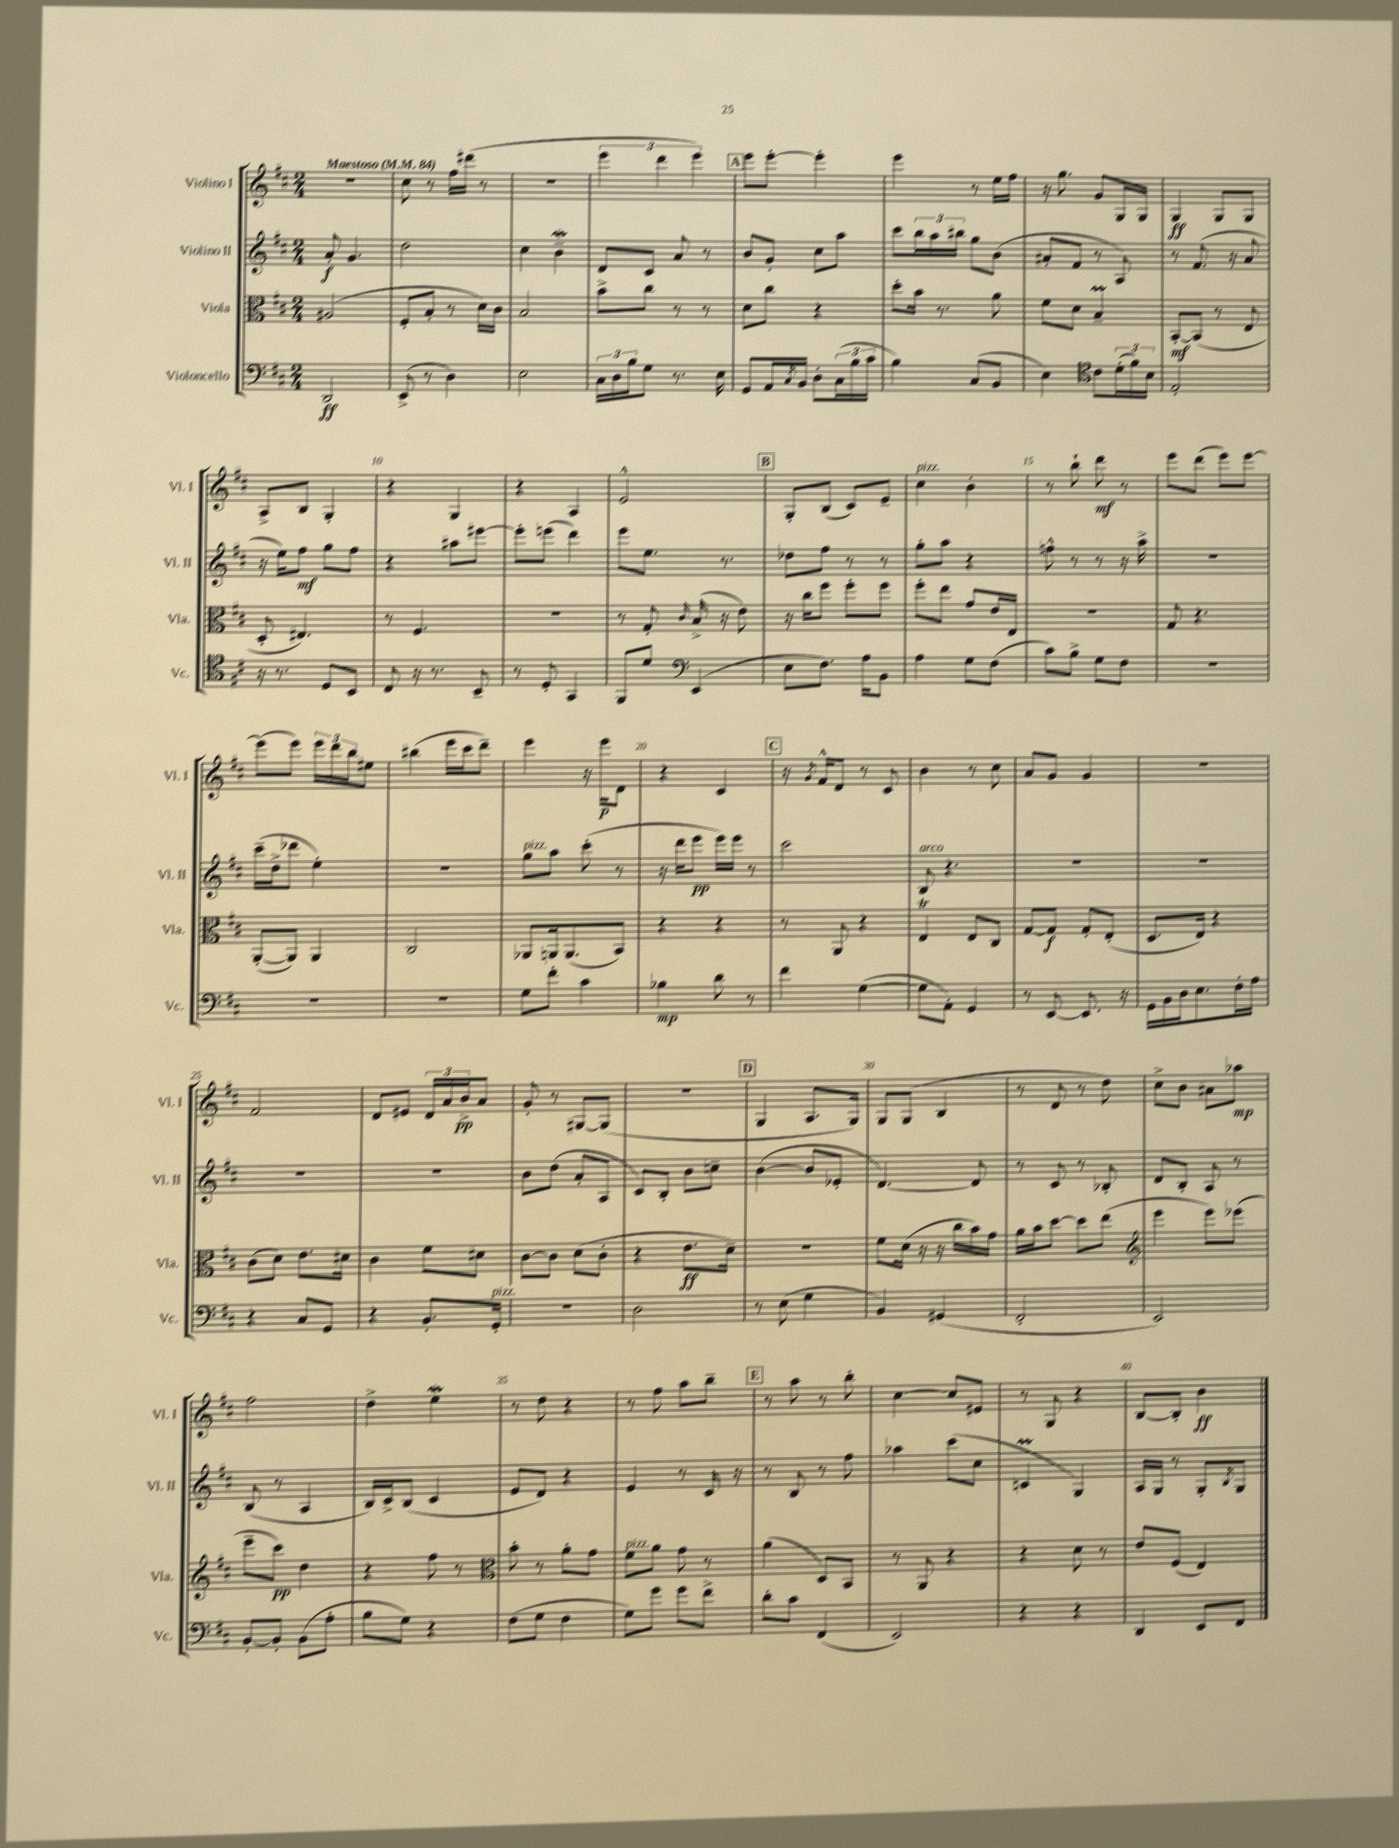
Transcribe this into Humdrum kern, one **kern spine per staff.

**kern	**dynam	**kern	**dynam	**kern	**dynam	**kern	**dynam
*part4	*part4	*part3	*part3	*part2	*part2	*part1	*part1
*staff4	*staff4	*staff3	*staff3	*staff2	*staff2	*staff1	*staff1
*I"Violoncello	*	*I"Viola	*	*I"Violino II	*	*I"Violino I	*
*I'Vc.	*	*I'Vla.	*	*I'Vl. II	*	*I'Vl. I	*
*clefF4	*	*clefC3	*	*clefG2	*	*clefG2	*
*k[f#c#]	*	*k[f#c#]	*	*k[f#c#]	*	*k[f#c#]	*
*M2/4	*	*M2/4	*	*M2/4	*	*M2/4	*
*MM84	*	*MM84	*	*MM84	*	*MM84	*
=1	=1	=1	=1	=1	=1	=1	=1
!	!	!	!	!	!	!LO:TX:a:B:t=Maestoso	!
2DD/	ff	(2A#X/	.	8a'/	f	2r	.
.	.	.	.	4.g/	.	.	.
=2	=2	=2	=2	=2	=2	=2	=2
(8EE^/	.	8F#'/L	.	2dd\	.	8cc#\	.
8r	.	8B'/J	.	.	.	8r	.
4D\)	.	8r	.	.	.	16ff#\LL	.
.	.	.	.	.	.	(16ddd#X\JJ	.
.	.	16d\LL)	.	.	.	8r	.
.	.	16c#\JJ	.	.	.	.	.
=3	=3	=3	=3	=3	=3	=3	=3
2E\	.	2B/	.	4cc#\	.	2r	.
.	.	.	.	4bW~\	.	.	.
=4	=4	=4	=4	=4	=4	=4	=4
24C#\LL	.	8b^\L	.	8d/L	.	6eee\	.
24D\	.	.	.	.	.	.	.
24B\J	.	.	.	.	.	.	.
8G\J	.	8cc#\J	.	8c#/J	.	.	.
.	.	.	.	.	.	6ddd\	.
8.r	.	8r	.	8a/	.	.	.
.	.	.	.	.	.	6eee\)	.
.	.	8r	.	8r	.	.	.
16E\	.	.	.	.	.	.	.
!!LO:REH:place=s1:t=A
=5	=5	=5	=5	=5	=5	=5	=5
8GG/L	.	8d\L	.	8b/L	.	8eee\L	.
16AA/L	.	8cc#\J	.	8g'/J	.	[8eee'\J	.
8qC#/	.	.	.	.	.	.	.
16BB/JJ	.	.	.	.	.	.	.
8D'\L	.	4r	.	8cc#\L	.	4eee'\]	.
(24C#\L	.	.	.	8aa\J	.	.	.
24B\	.	.	.	.	.	.	.
24c#\JJ	.	.	.	.	.	.	.
=6	=6	=6	=6	=6	=6	=6	=6
4B\)	.	8dd'\L	.	8ccc#\L	.	4eee\	.
.	.	16b\Jk	.	24bb\L	.	.	.
.	.	.	.	24aa\	.	.	.
.	.	8.r	.	.	.	.	.
.	.	.	.	24bb#X\JJ	.	.	.
(8C#/L	.	.	.	8gg\L	.	8r	.
8BB/J	.	8a\	.	(8b\J	.	16ee\LL	.
.	.	.	.	.	.	16ff#\JJ	.
=7	=7	=7	=7	=7	=7	=7	=7
4E\)	.	8f#\L	.	8a#X'/L	.	16r	.
.	.	.	.	.	.	8.gg\	.
.	.	8d\J	.	8f#/J	.	.	.
*clefC4	*	*	*	*	*	*	*
8c#\L	.	4BM~/	.	8r	.	8g/L	.
(24d'\L	.	.	.	8A/)	.	16G/L	.
24f#\)	.	.	.	.	.	.	.
.	.	.	.	.	.	16G/JJ	.
24B\JJ	.	.	.	.	.	.	.
=8	=8	=8	=8	=8	=8	=8	=8
2E'/	.	[8BB'/L	mf	8r	.	4G/	ff
.	.	(8BB/J]	.	(8.f#/	.	.	.
.	.	8r	.	.	.	8G/L	.
.	.	.	.	16r	.	.	.
.	.	8E/	.	8a/	.	8G/J	.
!!LO:LB:g=z
=9	=9	=9	=9	=9	=9	=9	=9
16r	.	8D'/	.	16r	.	8A^/L	.
8.r	.	.	.	16ee\KL)	.	.	.
.	.	4.E#X/)	.	8ff#\J	mf	8B/J	.
8D/L	.	.	.	8gg\L	.	4G'/	.
8BB/J	.	.	.	8ff#\J	.	.	.
=10	=10	=10	=10	=10	=10	=10	=10
8C#/	.	8r	.	4r	.	4r	.
16r	.	4.F#/	.	.	.	.	.
8.r	.	.	.	.	.	.	.
.	.	.	.	8aa#X\L	.	4G/	.
8BB~/	.	.	.	[8eee#X\J	.	.	.
=11	=11	=11	=11	=11	=11	=11	=11
8r	.	2r	.	8eee#'\L]	.	4r	.
8D'/	.	.	.	(8eeen\J	.	.	.
4GG/	.	.	.	4ddd\)	.	4A/	.
=12	=12	=12	=12	=12	=12	=12	=12
8FF#/L	.	8r	.	8eee\L	.	2e^^/	.
8d/J	.	8G'/	.	8.ee\J	.	.	.
*clefF4	*	*	*	*	*	*	*
.	.	16qqc#/	.	.	.	.	.
(4EE/	.	(16B^/	.	.	.	.	.
.	.	16r	.	8.r	.	.	.
.	.	8e\)	.	.	.	.	.
!!LO:REH:place=s1:t=B
=13	=13	=13	=13	=13	=13	=13	=13
8E\L	.	16r	.	8dd-X\L	.	8G'/L	.
.	.	16cc#\KL	.	.	.	.	.
8.F#\J)	.	8ff#\J	.	8ff#\J	.	(8B/J	.
.	.	8ff#'\L	.	8r	.	8c#/L)	.
16A\KL	.	.	.	.	.	.	.
8BB\J	.	8ff#\J	.	8r	.	8e~/J	.
=14	=14	=14	=14	=14	=14	=14	=14
!	!	!	!	!	!	!LO:TX:a:i:t=pizz.	!
4A\	.	8ff#'\L	.	8gg'\L	.	4cc#\	.
.	.	8ee\J	.	8aa\J	.	.	.
8G\L	.	8g/L	.	4r	.	4b'\	.
(8F#\J	.	16e/L	.	.	.	.	.
.	.	16E/JJ	.	.	.	.	.
=15	=15	=15	=15	=15	=15	=15	=15
8c#\L)	.	2r	.	8ffn^^\	.	8r	.
8B^\J	.	.	.	8r	.	8bb`\	.
8G\L	.	.	.	8r	.	8ddd\	mf
8F#\J	.	.	.	16r	.	8r	.
.	.	.	.	16aa^\	.	.	.
=16	=16	=16	=16	=16	=16	=16	=16
2r	.	8G/	.	2r	.	8eee\L	.
.	.	4.r	.	.	.	(8ddd\J	.
.	.	.	.	.	.	8eee\L)	.
.	.	.	.	.	.	[8eee\J	.
!!LO:LB:g=z
=17	=17	=17	=17	=17	=17	=17	=17
2r	.	([8AA'/L	.	(16ccc#~\LL	.	(8eee\L]	.
.	.	.	.	16dd^\J	.	.	.
.	.	8AA/J])	.	8ddd-X\J	.	8eee\J)	.
.	.	4AA/	.	4ee'\)	.	24eee\LL	.
.	.	.	.	.	.	24ddd\	.
.	.	.	.	.	.	24bb\J	.
.	.	.	.	.	.	8ee#X\J	.
=18	=18	=18	=18	=18	=18	=18	=18
2r	.	2C#/	.	2r	.	(4bb#X\	.
.	.	.	.	.	.	16eee\LL	.
.	.	.	.	.	.	16ccc#\J	.
.	.	.	.	.	.	8ddd~\J)	.
=19	=19	=19	=19	=19	=19	=19	=19
!	!	!	!	!LO:TX:a:i:t=pizz.	!	!	!
8G\L	.	8AA-X/L	.	8gg\L	.	4eee\	.
8f#'\J	.	16AAn/k	.	8aa\J	.	.	.
.	.	(8.AA/	.	.	.	.	.
4c#\	.	.	.	(8ccc#'\	.	16r	.
.	.	.	.	.	.	16eee\KL	p
.	.	8BB/J)	.	8r	.	8d\J	.
=20	=20	=20	=20	=20	=20	=20	=20
4B-X\	mp	4r	.	16r	.	4r	.
.	.	.	.	16ddd\KL	.	.	.
.	.	.	.	8eee\J	pp	.	.
8d\	.	4r	.	16eee\LL)	.	4c#/	.
.	.	.	.	16eee\JJ	.	.	.
8r	.	.	.	8r	.	.	.
!!LO:REH:place=s1:t=C
=21	=21	=21	=21	=21	=21	=21	=21
4f#\	.	8r	.	2ccc#\	.	16r	.
.	.	.	.	.	.	8qg/	.
.	.	.	.	.	.	16f#^^/KL	.
.	.	8AA/	.	.	.	8d/J	.
([4G\	.	4r	.	.	.	8r	.
.	.	.	.	.	.	8c#/	.
=22	=22	=22	=22	=22	=22	=22	=22
!	!	!	!	!LO:TX:a:i:t=arco	!	!	!
8G\L]	.	4ET/	.	8B/	.	4b\	.
8AA'\J)	.	.	.	4.r	.	.	.
4GG/	.	8E/L	.	.	.	8r	.
.	.	8C#/J	.	.	.	8cc#\	.
=23	=23	=23	=23	=23	=23	=23	=23
8r	.	[8G/L	.	2r	.	8a/L	.
[8EE/	.	8G/J]	f	.	.	8g/J	.
8.EE/]	.	8G'/L	.	.	.	4g/	.
.	.	(8E'/J	.	.	.	.	.
16r	.	.	.	.	.	.	.
=24	=24	=24	=24	=24	=24	=24	=24
16GG\LL	.	8.D/L	.	2r	.	2r	.
16BB\	.	.	.	.	.	.	.
16D\J	.	.	.	.	.	.	.
8.E\	.	16E/Jk)	.	.	.	.	.
.	.	4r	.	.	.	.	.
16F#'\L	.	.	.	.	.	.	.
16A\JJ	.	.	.	.	.	.	.
!!LO:LB:g=z
=25	=25	=25	=25	=25	=25	=25	=25
4r	.	(8c#\L	.	2r	.	2f#/	.
.	.	8d\J)	.	.	.	.	.
8C#/L	.	8.e\L	.	.	.	.	.
8GG/J	.	.	.	.	.	.	.
.	.	16d#X\Jk	.	.	.	.	.
=26	=26	=26	=26	=26	=26	=26	=26
4r	.	4c#\	.	2r	.	8d/L	.
.	.	.	.	.	.	8e#X/J	.
8.BB'/L	.	8f#\L	.	.	.	24d/LL	.
.	.	.	.	.	.	24a/	.
.	.	.	.	.	.	24b^/J	pp
.	.	8d#X\J	.	.	.	8a/J	.
!LO:TX:a:i:t=pizz.	!	!	!	!	!	!	!
16GG'/Jk	.	.	.	.	.	.	.
=27	=27	=27	=27	=27	=27	=27	=27
2r	.	[8c#\L	.	8b\L	.	8g'/	.
.	.	8c#\J]	.	(8dd\J	.	8r	.
.	.	(8d\L	.	8a'/L	.	[8G#X/L	.
.	.	8c#'\J	.	8A/J	.	(8G#/J]	.
=28	=28	=28	=28	=28	=28	=28	=28
2D\	.	4r	.	8c#/L)	.	2r	.
.	.	.	.	8B'/J	.	.	.
.	.	8.e\L	ff	8b\L	.	.	.
.	.	.	.	8ccn~\J	.	.	.
.	.	16d~\Jk)	.	.	.	.	.
!!LO:REH:place=s1:t=D
=29	=29	=29	=29	=29	=29	=29	=29
8r	.	2r	.	([4b\	.	4G/	.
(8E\	.	.	.	.	.	.	.
4G\	.	.	.	8b/L]	.	8.A/L	.
.	.	.	.	8e-X'/J	.	.	.
.	.	.	.	.	.	16G/Jk)	.
=30	=30	=30	=30	=30	=30	=30	=30
4BB/)	.	8f#\L	.	[4.d/)	.	8G/L	.
.	.	(16d\Jk	.	.	.	(8G/J	.
.	.	16r	.	.	.	.	.
(4GG#X/	.	16r	.	.	.	4B/	.
.	.	16cc#\LL	.	.	.	.	.
.	.	16b\)	.	8d/]	.	.	.
.	.	16g\JJ	.	.	.	.	.
=31	=31	=31	=31	=31	=31	=31	=31
2FF#'/	.	16a\LL	.	8r	.	8r	.
.	.	16b\J	.	.	.	.	.
.	.	[8dd\J	.	8c#/	.	8d/	.
.	.	8dd\L]	.	8r	.	8r	.
.	.	(8ee\J	.	8B-X'/	.	8dd\)	.
=32	=32	=32	=32	=32	=32	=32	=32
*	*	*clefG2	*	*	*	*	*
2EE/)	.	4eee\	.	8d/L	.	8cc#^\L	.
.	.	.	.	8B'/J	.	8b\J	.
.	.	8eee\L)	.	8A/	.	8a#X\L	.
.	.	(8eee-X\J	.	8r	.	8aa-X\J	mp
!!LO:LB:g=z
=33	=33	=33	=33	=33	=33	=33	=33
[8BB'/L	.	8eee~\L	.	(8B/	.	2ff#\	.
8BB'/J]	.	8ccc#\J)	pp	8r	.	.	.
(8BB\L	.	4dd\	.	4A/	.	.	.
8A'\J	.	.	.	.	.	.	.
=34	=34	=34	=34	=34	=34	=34	=34
8B\L	.	4r	.	16B/LL)	.	4dd^\	.
.	.	.	.	16c#^/J	.	.	.
8G\J)	.	.	.	(8B/J	.	.	.
4r	.	8ff#\	.	4c#/	.	4eeW\	.
.	.	8r	.	.	.	.	.
=35	=35	=35	=35	=35	=35	=35	=35
*	*	*clefC3	*	*	*	*	*
(8F#\L	.	8b'\	.	8e/L	.	8r	.
8G\J	.	8r	.	8d/J)	.	8dd\	.
4F#\	.	8a'\L	.	4r	.	4r	.
.	.	8g\J	.	.	.	.	.
=36	=36	=36	=36	=36	=36	=36	=36
!	!	!LO:TX:a:i:t=pizz.	!	!	!	!	!
8G\L)	.	8f#\L	.	4e/	.	8r	.
8g\J	.	8a\J	.	.	.	8ff#\	.
8g\L	.	8g\	.	8r	.	8aa\L	.
8f#^\J	.	8r	.	16c#/	.	8bb~\J	.
.	.	.	.	16r	.	.	.
!!LO:REH:place=s1:t=E
=37	=37	=37	=37	=37	=37	=37	=37
8d'\L	.	(4a\	.	8r	.	8r	.
8c#\J	.	.	.	8B/	.	8aa\	.
(4FF#/	.	8D/L)	.	8r	.	8r	.
.	.	8BB/J	.	8ff#\	.	8bb'\	.
=38	=38	=38	=38	=38	=38	=38	=38
2EE/)	.	8r	.	4aa-X\	.	[4cc#\	.
.	.	8AA/	.	.	.	.	.
.	.	4r	.	(8ccc#\L	.	8cc#/L]	.
.	.	.	.	8cc#\J	.	8e#X/J	.
=39	=39	=39	=39	=39	=39	=39	=39
4r	.	4r	.	4cnM/	.	8r	.
.	.	.	.	.	.	8G/	.
4r	.	8d\	.	4G/)	.	4r	.
.	.	8r	.	.	.	.	.
=40	=40	=40	=40	=40	=40	=40	=40
4DD/	.	8e/L	.	16A/LL	.	[8B/L	.
.	.	.	.	16G/JJ	.	.	.
.	.	(8F#/J	.	8r	.	8B'/J]	.
8EE/L	.	4E/)	.	8G'/L	.	4b\	ff
.	.	.	.	8qB/	.	.	.
8FF#/J	.	.	.	8G/J	.	.	.
==	==	==	==	==	==	==	==
*-	*-	*-	*-	*-	*-	*-	*-
